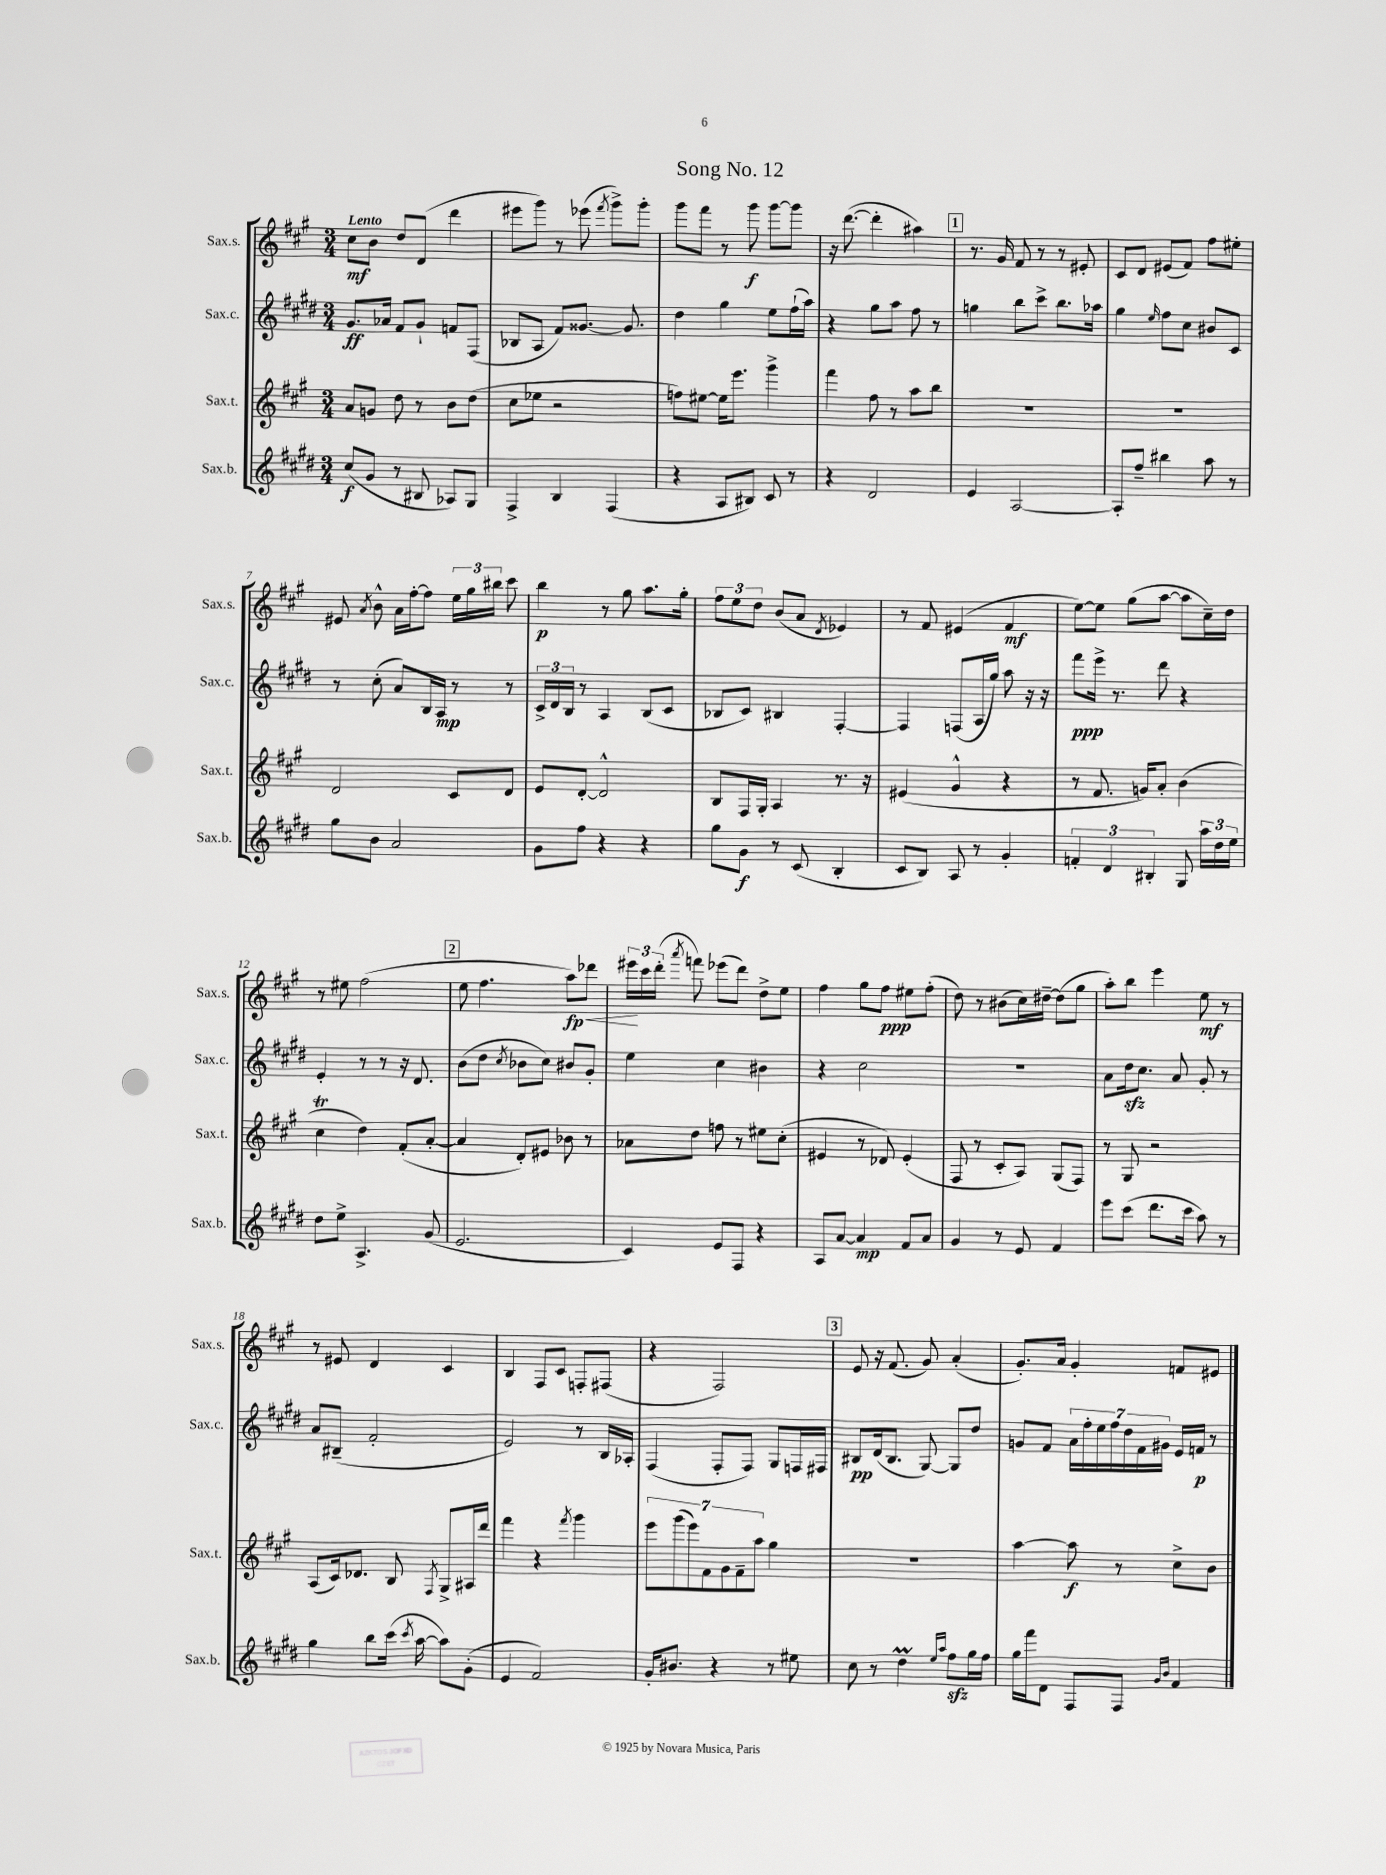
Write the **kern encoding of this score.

**kern	**dynam	**kern	**dynam	**kern	**dynam	**kern	**dynam
*part4	*part4	*part3	*part3	*part2	*part2	*part1	*part1
*staff4	*staff4	*staff3	*staff3	*staff2	*staff2	*staff1	*staff1
*I"Sax.b.	*	*I"Sax.t.	*	*I"Sax.c.	*	*I"Sax.s.	*
*I'Sax.b.	*	*I'Sax.t.	*	*I'Sax.c.	*	*I'Sax.s.	*
*clefG2	*	*clefG2	*	*clefG2	*	*clefG2	*
*k[f#c#g#d#]	*	*k[f#c#g#]	*	*k[f#c#g#d#]	*	*k[f#c#g#]	*
*M3/4	*	*M3/4	*	*M3/4	*	*M3/4	*
=1	=1	=1	=1	=1	=1	=1	=1
!	!	!	!	!	!	!LO:TX:a:B:t=Lento	!
(8cc#/L	f	8a/L	.	8.g#/L	ff	8cc#\L	mf
8g#/J	.	8gn/J	.	.	.	8b\J	.
.	.	.	.	16a-X/Jk	.	.	.
8r	.	8dd\	.	8f#/L	.	8dd/L	.
8B#X/	.	8r	.	8g#`/J	.	(8d/J	.
8A-X/L)	.	8b\L	.	8fn/L	.	4ddd\	.
8G#/J	.	(8dd\J	.	(8F#/J	.	.	.
=2	=2	=2	=2	=2	=2	=2	=2
4F#^/	.	8cc#\L	.	8B-X/L	.	8eee#X\L	.
.	.	8ee-X\J	.	8A/J	.	8ggg#\J)	.
4B/	.	2r	.	8f#/L)	.	8r	.
.	.	.	.	[8.g##X/J	.	(8eee-X\	.
.	.	.	.	.	.	8qfff#/	.
(4F#/	.	.	.	.	.	8ggg#^\L)	.
.	.	.	.	8.g##/]	.	.	.
.	.	.	.	.	.	8ggg#'\J	.
=3	=3	=3	=3	=3	=3	=3	=3
4r	.	8ffn\L)	.	4dd#\	.	8ggg#\L	.
.	.	[8ee#X\J	.	.	.	8fff#\J	.
8A/L	.	16ee#\KL]	.	4gg#\	.	8r	.
.	.	8.eee\J	.	.	.	.	.
8B#X/J)	.	.	.	.	.	8ggg#\	f
8c#/	.	4ggg#^\	.	8ee\L	.	[8ggg#\L	.
8r	.	.	.	(16ff#`\L	.	8ggg#\J]	.
.	.	.	.	16aa\JJ)	.	.	.
=4	=4	=4	=4	=4	=4	=4	=4
4r	.	4fff#\	.	4r	.	16r	.
.	.	.	.	.	.	([8.ddd\	.
2d#/	.	8ff#\	.	8gg#\L	.	4ddd'\]	.
.	.	8r	.	8aa\J	.	.	.
.	.	8aa\L	.	8ff#\	.	4aa#X\)	.
.	.	8bb\J	.	8r	.	.	.
!!LO:REH:place=s1:t=1
=5	=5	=5	=5	=5	=5	=5	=5
4e/	.	2.r	.	4ggn\	.	8.r	.
.	.	.	.	.	.	16g#/	.
[2A/	.	.	.	8bb\L	.	8f#/	.
.	.	.	.	8ccc#^\J	.	8r	.
.	.	.	.	8.bb\L	.	8r	.
.	.	.	.	.	.	8e#X'/	.
.	.	.	.	16aa-X\Jk	.	.	.
=6	=6	=6	=6	=6	=6	=6	=6
8A'/L]	.	2.r	.	4gg#\	.	8c#/L	.
8ff#~/J	.	.	.	.	.	8d/J	.
.	.	.	.	16qqee/	.	.	.
4bb#X\	.	.	.	8ff#\L	.	(8e#X/L	.
.	.	.	.	8cc#\J	.	8f#/J)	.
8aa\	.	.	.	8b#X/L	.	8ff#\L	.
8r	.	.	.	8c#/J	.	8ee#X'\J	.
!!LO:LB:g=z
=7	=7	=7	=7	=7	=7	=7	=7
8gg#\L	.	2d/	.	8r	.	8e#X/	.
.	.	.	.	.	.	8qa/	.
8b\J	.	.	.	(8cc#'\	.	8b^^\	.
2a/	.	.	.	8a/L)	.	16a\LL	.
.	.	.	.	.	.	[16ff#'\J	.
.	.	.	.	16B/L	.	8ff#\J]	.
.	.	.	.	16A/JJ	mp	.	.
.	.	8c#/L	.	8r	.	24ee\LL	.
.	.	.	.	.	.	24gg#\	.
.	.	.	.	.	.	24bb#X\JJ	.
.	.	8d/J	.	8r	.	8ccc#\	.
=8	=8	=8	=8	=8	=8	=8	=8
8g#\L	.	8e/L	.	24c#^/LL	.	4bb\	p
.	.	.	.	24d#/	.	.	.
.	.	.	.	24B/JJ	.	.	.
8ff#\J	.	[8d'/J	.	8r	.	.	.
4r	.	2d^^/]	.	4A/	.	8r	.
.	.	.	.	.	.	8gg#\	.
4r	.	.	.	(8B/L	.	8.aa\L	.
.	.	.	.	8c#/J	.	.	.
.	.	.	.	.	.	16gg#'\Jk	.
=9	=9	=9	=9	=9	=9	=9	=9
8gg#\L	.	8B/L	.	8B-X/L	.	12ff#\L	.
.	.	.	.	.	.	12ee\	.
8g#\J	f	16F#/L	.	8c#/J)	.	.	.
.	.	.	.	.	.	12dd\J	.
.	.	16G#'/JJ	.	.	.	.	.
8r	.	4A/	.	4B#X/	.	(8b/L	.
(8c#/	.	.	.	.	.	8a/J	.
.	.	.	.	.	.	8qd/	.
4B'/	.	8.r	.	[4F#'/	.	4e-X/)	.
.	.	16r	.	.	.	.	.
=10	=10	=10	=10	=10	=10	=10	=10
8c#/L	.	(4e#X/	.	4F#/]	.	8r	.
8B/J)	.	.	.	.	.	8f#/	.
8A/	.	4g#^^/	.	(8Fn/L	.	(4e#X/	.
8r	.	.	.	16A/L	.	.	.
.	.	.	.	16gg#/JJ)	.	.	.
4g#'/	.	4r	.	8aa\	.	4f#/	mf
.	.	.	.	16r	.	.	.
.	.	.	.	16r	.	.	.
=11	=11	=11	=11	=11	=11	=11	=11
6fn'/	.	8r	.	8fff#\L	ppp	[8ee\L)	.
.	.	8.f#/	.	16eee^\Jk	.	8ee\J]	.
6d#/	.	.	.	.	.	.	.
.	.	.	.	8.r	.	.	.
.	.	.	.	.	.	(8gg#\L	.
.	.	16gn/KL)	.	.	.	.	.
6B#X'/	.	.	.	.	.	.	.
.	.	8a'/J	.	8ddd#\	.	[8aa\J	.
8G#/	.	(4b\	.	4r	.	8aa\L]	.
24aa\LL	.	.	.	.	.	16cc#~\L)	.
24dd#\	.	.	.	.	.	.	.
.	.	.	.	.	.	16dd\JJ	.
24ee\JJ	.	.	.	.	.	.	.
!!LO:LB:g=z
=12	=12	=12	=12	=12	=12	=12	=12
8dd#\L	.	4cc#t\	.	4e'/	.	8r	.
8ee^\J	.	.	.	.	.	8ee#X\	.
4.A^/	.	4dd\)	.	8r	.	(2ff#\	.
.	.	.	.	8r	.	.	.
.	.	(8f#'/L	.	16r	.	.	.
.	.	.	.	8.d#/	.	.	.
(8g#/	.	[8a'/J	.	.	.	.	.
!!LO:REH:place=s1:t=2
=13	=13	=13	=13	=13	=13	=13	=13
2.e/	.	4a/]	.	(8b\L	.	8ee\	.
.	.	.	.	8dd#\J	.	4.ff#\	.
.	.	.	.	8qcc#/	.	.	.
.	.	8d'/L)	.	8b-X\L	.	.	.
.	.	8e#X/J	.	8cc#\J)	.	.	.
!	!	!	!	!	!	!	!LO:HP:b
.	.	8b-X\	.	8b#X/L	.	8aa\L)	< fp
.	.	8r	.	8g#'/J	.	8ddd-X\J	.
=14	=14	=14	=14	=14	=14	=14	=14
4c#/)	.	8a-X\L	.	4ee\	.	24eee#X\LL	.
.	.	.	.	.	.	24ccc#\	[
.	.	.	.	.	.	(24ddd'\JJ	.
.	.	.	.	.	.	8qaaa/	.
.	.	8dd\J	.	.	.	8fffn\)	.
8e/L	.	8ffn\	.	4cc#\	.	(8eee-X\L	.
8F#/J	.	8r	.	.	.	8ddd\J)	.
4r	.	8ee#X\L	.	4b#X\	.	8dd^\L	.
.	.	(8cc#'\J	.	.	.	8ee\J	.
=15	=15	=15	=15	=15	=15	=15	=15
8A/L	.	4e#X/	.	4r	.	4ff#\	.
[8a/J	.	.	.	.	.	.	.
4a/]	mp	8r	.	2cc#\	.	8gg#\L	.
.	.	8d-X/)	.	.	.	8ff#\J	ppp
8f#/L	.	(4e#'/	.	.	.	8ee#X\L	.
8a/J	.	.	.	.	.	(8ff#'\J	.
=16	=16	=16	=16	=16	=16	=16	=16
4g#/	.	8F#/	.	2.r	.	8dd\)	.
.	.	8r	.	.	.	8r	.
8r	.	8c#'/L	.	.	.	(8b#X\L	.
8e/	.	8A/J)	.	.	.	16cc#\L)	.
.	.	.	.	.	.	[16dd#X~\JJ	.
4f#/	.	(8G#/L	.	.	.	(8dd#\L]	.
.	.	8F#/J)	.	.	.	8gg#\J	.
=17	=17	=17	=17	=17	=17	=17	=17
8eee\L	.	8r	.	8a\L	.	8aa'\L)	.
(8ccc#\J	.	8G#/	.	16dd#zz\k	.	8bb\J	.
.	.	.	.	8.cc#\J	.	.	.
8.ddd#\L	.	2r	.	.	.	4eee\	.
.	.	.	.	8a/	.	.	.
16ccc#\Jk	.	.	.	.	.	.	.
8aa\)	.	.	.	8g#'/	.	8ee\	mf
8r	.	.	.	8r	.	8r	.
!!LO:LB:g=z
=18	=18	=18	=18	=18	=18	=18	=18
4gg#\	.	(8A/L	.	8a/L	.	8r	.
.	.	16c#/k)	.	(8B#X~/J	.	8e#X/	.
.	.	8.d-X/J	.	.	.	.	.
8bb\L	.	.	.	2f#'/	.	4d/	.
(16ccc#\Jk	.	8B/	.	.	.	.	.
8qccc#/	.	.	.	.	.	.	.
[16aa\	.	.	.	.	.	.	.
.	.	8qF#/	.	.	.	.	.
8aa\L])	.	8G#^/L	.	.	.	4c#/	.
(8g#'\J	.	16A#X/L	.	.	.	.	.
.	.	16ddd/JJ	.	.	.	.	.
=19	=19	=19	=19	=19	=19	=19	=19
4e/	.	4fff#\	.	2e/)	.	4B/	.
2f#/)	.	4r	.	.	.	8F#/L	.
.	.	.	.	.	.	8c#/J	.
.	.	8qfff#/	.	.	.	.	.
.	.	4ggg#\	.	8r	.	8Fn'/L	.
.	.	.	.	16B/LL	.	(8F#X/J	.
.	.	.	.	16A-X'/JJ	.	.	.
=20	=20	=20	=20	=20	=20	=20	=20
16g#'/KL	.	14eee\L	.	(4F#/	.	4r	.
8.b#X/J	.	.	.	.	.	.	.
.	.	(14ggg#\	.	.	.	.	.
.	.	14eee\)	.	.	.	.	.
.	.	14f#\	.	.	.	.	.
4r	.	.	.	8F#'/L	.	2F#/)	.
.	.	14g#\	.	.	.	.	.
.	.	14f#~\	.	.	.	.	.
.	.	.	.	8F#/J)	.	.	.
.	.	14aa\J	.	.	.	.	.
8r	.	4gg#\	.	8G#/L	.	.	.
8ee#X\	.	.	.	16Fn/L	.	.	.
.	.	.	.	16F#X/JJ	.	.	.
!!LO:REH:place=s1:t=3
=21	=21	=21	=21	=21	=21	=21	=21
8cc#\	.	2.r	.	8B#X/L	pp	8e/	.
8r	.	.	.	(16d#/k	.	16r	.
.	.	.	.	8.B#/J	.	(8.f#/	.
4dd#m\	.	.	.	.	.	.	.
.	.	.	.	[8G#/)	.	8g#/)	.
16qqee/LL	.	.	.	.	.	.	.
16qqaa/JJ	.	.	.	.	.	.	.
8ff#zz\L	.	.	.	8G#/L]	.	(4a'/	.
16gg#\L	.	.	.	8dd#/J	.	.	.
16ff#\JJ	.	.	.	.	.	.	.
=22	=22	=22	=22	=22	=22	=22	=22
16gg#\LL	.	[4aa\	.	8gn/L	.	8.g#'/L)	.
16fff#\J	.	.	.	.	.	.	.
8d#\J	.	.	.	8f#/J	.	.	.
.	.	.	.	.	.	16a/Jk	.
8F#/L	.	8aa\]	f	28a\LL	.	4g#'/	.
.	.	.	.	28ff#'\	.	.	.
.	.	.	.	28ee\	.	.	.
.	.	.	.	28ff#\	.	.	.
8F#/J	.	8r	.	.	.	.	.
.	.	.	.	28dd#\	.	.	.
.	.	.	.	28f#\	.	.	.
.	.	.	.	28g#X\JJ	.	.	.
16qqg#/LL	.	.	.	.	.	.	.
16qqb/JJ	.	.	.	.	.	.	.
4f#/	.	8cc#^\L	.	16e/LL	.	8fn/L	.
.	.	.	.	16fn/JJ	p	.	.
.	.	8b\J	.	8r	.	8e#X/J	.
==	==	==	==	==	==	==	==
*-	*-	*-	*-	*-	*-	*-	*-
